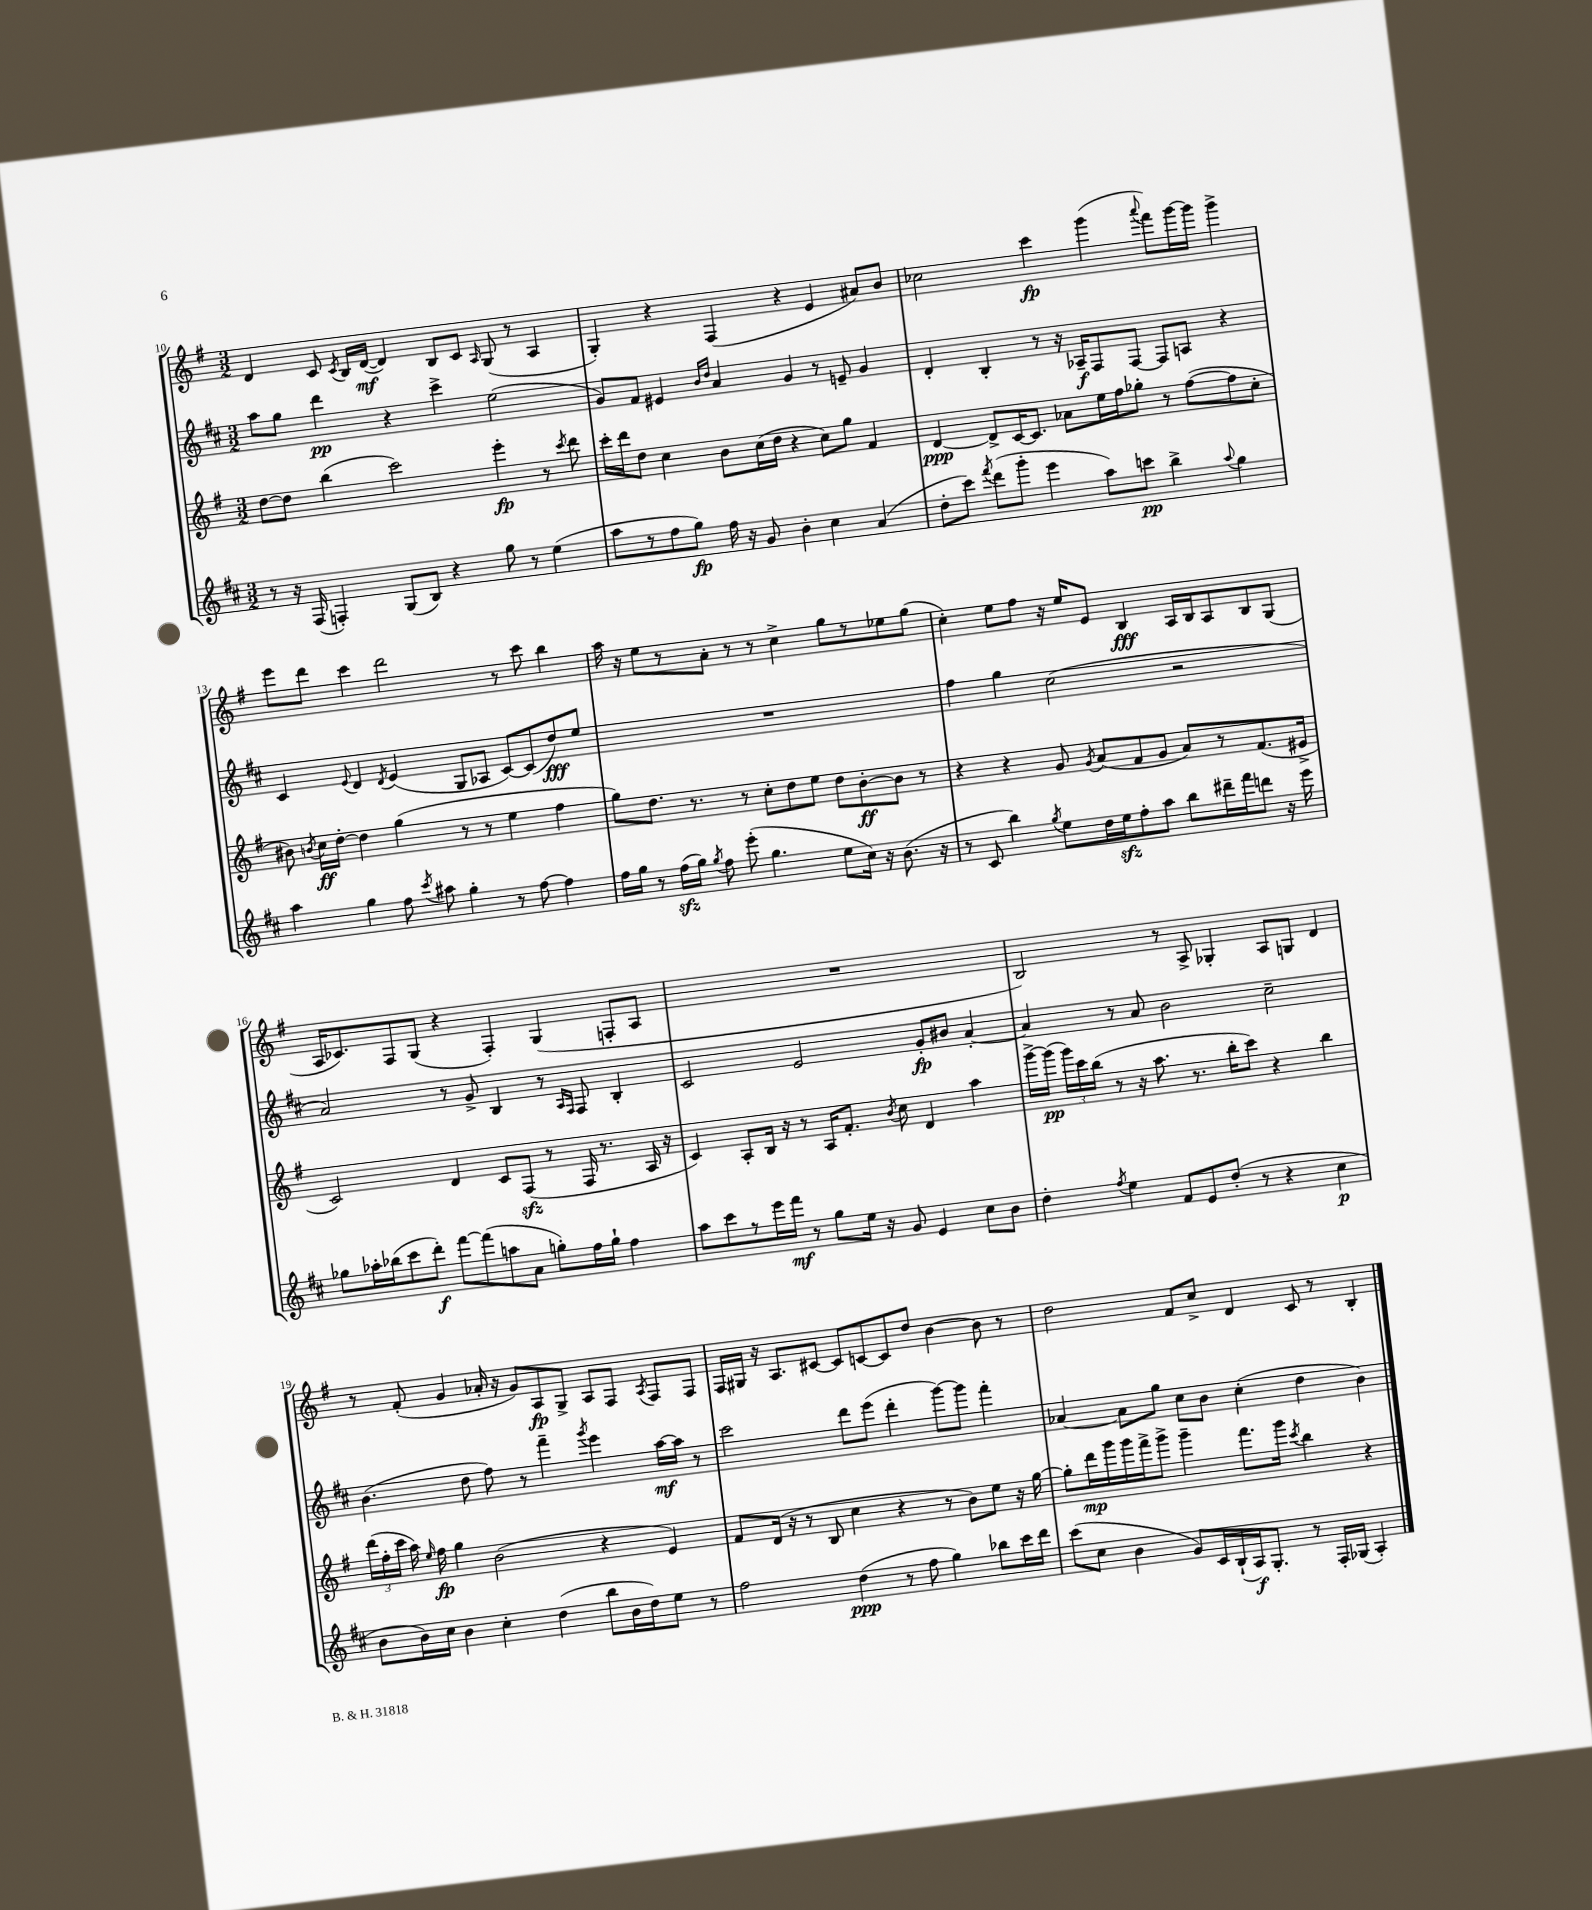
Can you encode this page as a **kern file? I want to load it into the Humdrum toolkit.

**kern	**kern	**kern	**kern
*staff4	*staff3	*staff2	*staff1
*clefG2	*clefG2	*clefG2	*clefG2
*k[f#c#]	*k[f#]	*k[f#c#]	*k[f#]
*M3/2	*M3/2	*M3/2	*M3/2
8r	[8dd\L	8aa\L	4d/
16r	8dd\]J	8gg\J	.
(16F#/	.	.	.
4F'/)	(4bb\	4ddd\	8c/
.	.	.	8qc/
.	.	.	16B/LL
.	.	.	([16d/JJ
(8G/L	2ccc\)	4r	4d/])
8B/J)	.	.	.
4r	.	4ccc#^\	8B/L
.	.	.	8c/J
.	.	.	16qqA/
8gg\	4eee'\	(2ee\	(8G/
8r	.	.	8r
(4ee\	8r	.	4A/
.	8qccc/	.	.
.	8ddd\	.	.
=	=	=	=
8aa\L	16ccc'\LL	8g/L)	4G'/)
.	16ddd\J	.	.
8r	8dd\J	8f#/J	.
8ff#\	4cc\	4e#/	4r
8gg\J)	.	.	.
.	.	16qqb/LL	.
.	.	16qqdd/JJ	.
16ff#\	8b\L	4a/	(4F#/
16r	.	.	.
8g/	(16cc\L	.	.
.	16dd\JJ	.	.
4b'\	4r	4g/	4r
4cc#\	8cc\L)	8r	4e/
.	8gg\J	8e~/	.
(4a/	4f#/	4g/	8a#/L)
.	.	.	8b/J
=	=	=	=
8dd'\L	[4d/	4d'/	2cc-\
8ccc#\J)	.	.	.
8qfff#/	.	.	.
(8ddd\L	8d^/]L	4B'/	.
8ggg'\J	[16c/K	.	.
.	8.c/]J	.	.
4eee\	.	8r	4ccc\
.	8a-\L	16r	.
.	.	16A-~/LK	.
8aa\L)	16ee\L	8F#/	(4ggg\
.	16ff#\J	.	.
8ccc\J	8gg-'\J	[8F#/J	.
.	.	.	8qqaaa/
4bb^\	8r	8F#/]L	8fff#\L)
.	([8ff#\L	8A/J	[16ggg\L
.	.	.	16ggg\]JJ
8qqaa/	.	.	.
4gg\	8ff#\]	4r	4ggg^\
.	8cc'\J	.	.
=	=	=	=
4aa\	8b#\)	4c#/	8eee\L
.	8qb/	.	.
.	16cc\LL	.	8ddd\J
.	[16dd'\JJ	.	.
.	.	8qqe/	.
4gg\	4dd\]	4d/	4ccc\
.	.	8qd/	.
8ff#\	(4gg\	(4e/	2ddd\
8qccc#/	.	.	.
8aa#\	.	.	.
4gg'\	8r	8G/L	.
.	8r	8A-/J	.
8r	4ee\	[8c#/L)	8r
[8ff#\	.	(8c#/]	8ccc\
4ff#\]	4ff#\	8dd/)	4bb\
.	.	8ee/J	.
=	=	=	=
16ff#\LL	8gg\L)	1.r	16aa\
16gg\JJ	.	.	16r
8r	8.dd\J	.	8ee\L
(16ff#\LL	.	.	8r
16gg\JJ)	8.r	.	.
8qgg/	.	.	.
8ff#\	.	.	8a'\J
(8eee'\	8r	.	8r
4.gg\	8cc'\L	.	8r
.	8dd\	.	4cc^\
.	8ee\J	.	.
8ee\L	8dd\L	.	8gg\L
16cc#\Jk)	[8b'\	.	8r
16r	.	.	.
(8.b\	8b\]J	.	8ee-\
.	8r	.	(8gg\J
16r	.	.	.
=	=	=	=
8r	4r	4ff#\	4cc'\)
8c#/	.	.	.
4bb\)	4r	4gg\	8ee\L
.	.	.	8ff#\J
8qgg/	.	.	.
8ee\L	8g/	(2cc#\	16r
.	.	.	16ee/LK
.	8qg/	.	.
16dd\L	(8a/L	.	8e/J
16ee\J	.	.	.
8ff#'\	8f#/	.	4B/
8aa\J	8g/J	.	.
8bb\L	8a/L)	2r	16A/LL
.	.	.	16B/J
16ddd#~\L	8r	.	8A/
16fff#\J	.	.	.
8ddd\J	(8.f#/	.	8B/
16r	.	.	(8G/J
16eee\	16e#^/Jk	.	.
=	=	=	=
8gg-\L	2c/)	2a/)	16A/LK
.	.	.	8.c-/)
16aa-'\L	.	.	.
(16bb-\J	.	.	.
8ccc#\	.	.	8F#/
8ddd'\J)	.	.	(8G/J
[8fff#\L	4d/	8r	4r
(8fff#\]	.	8g^/	.
8aa\	8c/L	4B/	4F#'/)
8a\J	(8F#/J	.	.
8gg'\L)	8r	8r	(4G/
.	.	16qqA/LL	.
.	.	16qqF#/JJ	.
16ff#\L	16F#/	8F#/	.
16gg`\JJ	8.r	.	.
4ff#\	.	4B'/	8F'/L
.	16A/	.	8A/J
.	16r	.	.
=	=	=	=
8aa\L	4c/)	2c#/	1.r
8ccc#\	.	.	.
8r	8A'/L	.	.
16eee\L	16B/Jk	.	.
16fff#\JJ	16r	.	.
8r	8r	2e/	.
8gg\L	16A/LK	.	.
.	8.f#'/J	.	.
16ee\Jk	.	.	.
16r	.	.	.
.	8qb/	.	.
8g/	8cc\	.	.
4e/	4d/	8g'/L	.
.	.	8b#/J	.
8cc#\L	4aa\	[4a'/	.
8b\J	.	.	.
=	=	=	=
4dd'\	[16ggg^\LL	4a/]	2B/)
.	(16ggg\]JJ	.	.
.	24ggg\LL)	.	.
.	24ccc\	.	.
.	(24bb\JJ	.	.
8qff#/	.	.	.
4ee\	8r	8r	.
.	16r	8a/	.
.	8.aa\	.	.
8f#/L	.	2b\	8r
8e/	8.r	.	8A^/
(8dd'/J	.	.	4G-'/
.	16bb'\LK	.	.
8r	8ccc\J)	.	.
4r	4r	2cc#~\	8A/L
.	.	.	8G/J
4cc#\	4bb\	.	4d/
=	=	=	=
8b\L	(24ddd\LL	(4.b\	8r
.	24ff#'\	.	.
.	24ccc\JJ	.	.
16b\L)	16aa\)	.	(8f#'/
.	16qqee/	.	.
16cc#\JJ	16ff#\	.	.
4b\	4gg\	.	4g/
.	.	8dd\	.
4cc#'\	(2b\	8ff#\)	16a-'/
.	.	.	16r
.	.	8r	8g/L)
(4dd\	.	4fff#~\	8A/
.	.	.	8G^/J
.	.	8qggg/	.
8bb\L	4r	4eee\	8A/L
16b\L	.	.	8F#/J
16dd\J)	.	.	.
.	.	.	8qA/
8ee\J	4e/)	[16aa\LL	8F#/L
.	.	16aa\]JJ	.
8r	.	8r	8F#/J
=	=	=	=
2ff#\	8f#/L	2ccc#\	16F#/LL
.	.	.	16G#/JJ
.	(16d/Jk	.	16r
.	16r	.	8.A/L
.	8r	.	.
.	8B/	.	[8c#/J
(4dd\	4cc\	8ddd\L	8c#/]L
.	.	(8eee\J	[8c/
8r	4r	4ddd'\	8c/]
8ff#\	.	.	8dd/J
4gg\)	8r	[8ggg\L)	[4b\
.	8b\L)	8ggg\]J	.
8bb-\L	8ee\J	4fff#'\	8b\]
16ccc#\L	16r	.	8r
16ddd\JJ	[16gg\	.	.
=	=	=	=
(8ccc#\L	8gg'\]L	[4a-/	2dd\
8cc#\J	16ddd\L	.	.
.	16ggg\	.	.
4b\	16ggg\	8a-\]L	.
.	16fff#^\J	.	.
.	8ggg^\J	8gg\J	.
8g/L)	4ggg~\	8cc#\L	8f#/L
16c#/L	.	8b\J	8cc^/J
(16B`/	.	.	.
16A/J)	8.fff#\L	(4cc#'\	4d/
8.G'/J	.	.	.
.	16ggg\Jk	.	.
.	8qccc/	.	.
8r	4bb\	4dd\	8c/
16F#'/LL	.	.	8r
(16G-/JJ	.	.	.
4A'/)	4r	4b\)	4B'/
==	==	==	==
*-	*-	*-	*-
